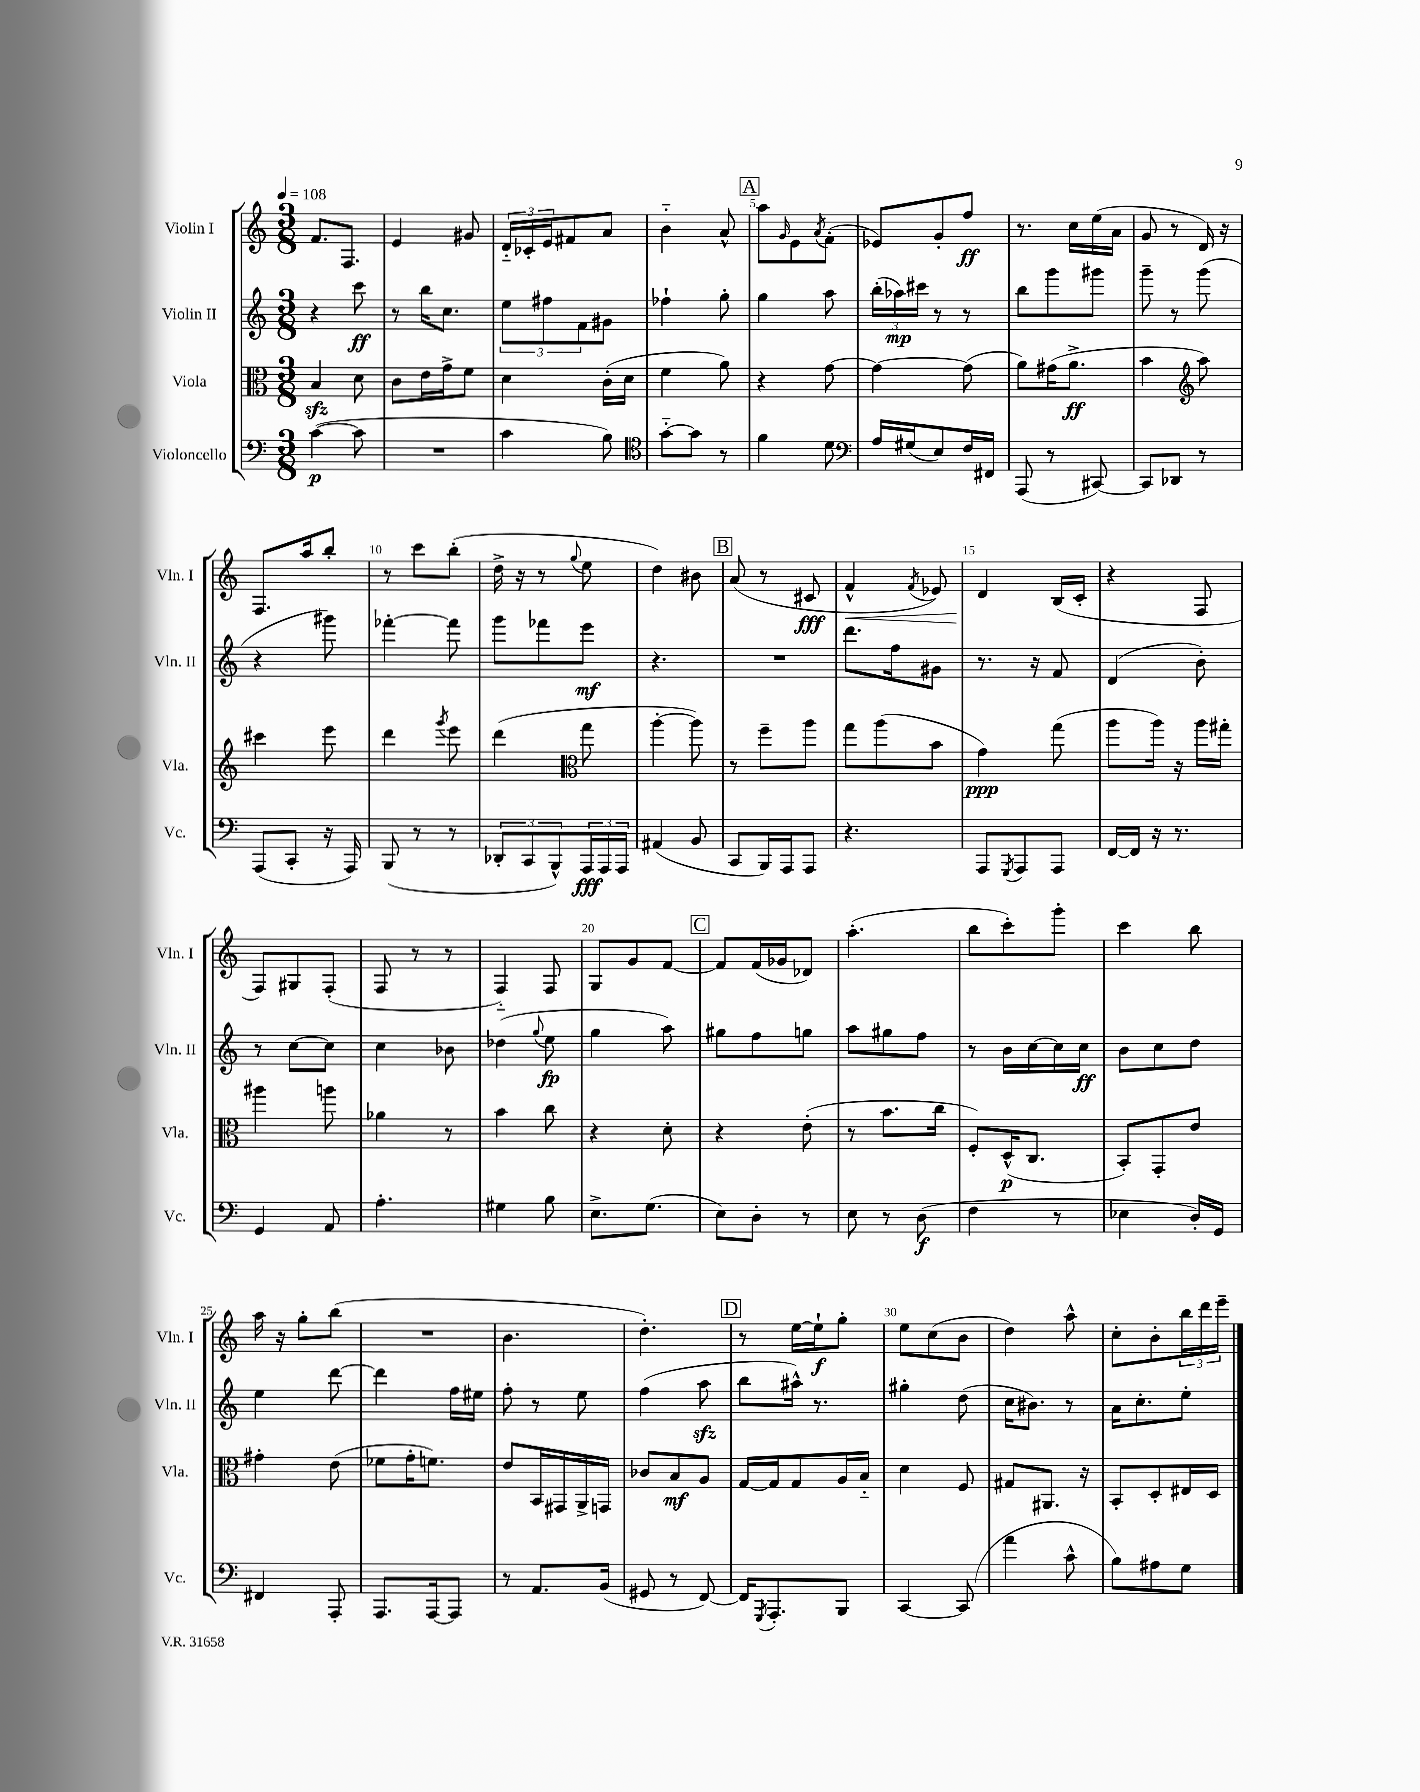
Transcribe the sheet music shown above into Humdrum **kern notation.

**kern	**kern	**kern	**kern
*staff4	*staff3	*staff2	*staff1
*clefF4	*clefC3	*clefG2	*clefG2
*k[]	*k[]	*k[]	*k[]
*M3/8	*M3/8	*M3/8	*M3/8
*MM108	*MM108	*MM108	*MM108
([4c	4B	4r	8.f
.	.	.	8.F
8c]	8d	8ccc	.
=	=	=	=
4.r	8c	8r	4e
.	16e	16bb	.
.	16g^	8.cc	.
.	8f	.	8g#
=	=	=	=
4c	4d	12ee	24d'~
.	.	.	24c-'
.	.	12ff#	24e
.	.	.	8f#
.	.	12f	.
8B)	(16c'	8g#	8a
.	16d	.	.
=	=	=	=
*clefC4	*	*	*
[8g'~	4f	4ff-`	4b'~
8g]	.	.	.
8r	8a)	8gg'	8a^^
=	=	=	=
4f	4r	4gg	8aa
.	.	.	16qqg
.	.	.	8e
.	.	.	8qa
8d	[8g	8aa	(8f'
=	=	=	=
*clefF4	*	*	*
16A	4g_	(24bb'	8e-)
.	.	24aa-)	.
(16G#	.	.	.
.	.	24ccc#	.
8E)	.	8r	8g'
16F	(8g]	8r	8ff
16FF#	.	.	.
=	=	=	=
(8AAA	8a)	8bb	8.r
8r	(16g#	8ggg	.
.	8.a^	.	16cc
[8CC#)	.	8ggg#	(16ee
.	.	.	16a
=	=	=	=
8CC#]	4b	8ggg~	8g
8DD-	.	8r	8r
*	*clefG2	*	*
8r	8aa)	(8ggg	16d)
.	.	.	16r
=	=	=	=
(8AAA	4ccc#	4r	8.F
8CC'	.	.	.
.	.	.	16aa
16r	8eee	8ggg#)	8bb'
16AAA)	.	.	.
=	=	=	=
(8BBB	4ddd	[4fff-'	8r
8r	.	.	8ccc
.	8qggg	.	.
8r	8eee	8fff-]	(8bb'
=	=	=	=
12DD-'	(4ddd	8ggg	16dd^
.	.	.	16r
12CC	.	.	.
.	.	8fff-	8r
12BBB^^)	.	.	.
*	*clefC3	*	*
.	.	.	8qqgg
24AAA	8gg	8eee	8ee
24AAA	.	.	.
24AAA	.	.	.
=	=	=	=
(4AA#	[4aa'	4.r	4dd)
8BB	8aa])	.	8b#
=	=	=	=
8CC	8r	4.r	(8a
16BBB)	8ff~	.	8r
16AAA	.	.	.
8AAA	8aa	.	8c#
=	=	=	=
4.r	8gg	8.ddd	4f^^
.	(8aa	.	.
.	.	16ff	.
.	.	.	8qf
.	8b	8g#	8e-)
=	=	=	=
8AAA	4g)	8.r	4d
8qGGG	.	.	.
8AAA	.	.	.
.	.	16r	.
8AAA	(8gg	8f	(16B
.	.	.	16c'
=	=	=	=
[16FF	8aa	(4d	4r
16FF]	.	.	.
16r	16aa)	.	.
8.r	16r	.	.
.	16aa	8b')	8F
.	16gg#'	.	.
=	=	=	=
4GG	4aa#	8r	8F)
.	.	[8cc	8G#
8AA	8aa	8cc]	(8F'
=	=	=	=
4.A'	4a-	4cc	8F
.	.	.	8r
.	8r	8b-	8r
=	=	=	=
4G#	4b	(4dd-	4F'~)
.	.	8qqgg	.
8B	8cc	8ee	8F
=	=	=	=
8.E^	4r	4gg	8G
.	.	.	8g
(8.G	.	.	.
.	8d'	8aa)	[8f
=	=	=	=
8E)	4r	8gg#	8f]
8D'	.	8ff	(16f
.	.	.	16g-
8r	(8e'	8gg	8d-)
=	=	=	=
8E	8r	8aa	(4.aa'
8r	8.b	8gg#	.
(8D	.	8ff	.
.	16cc	.	.
=	=	=	=
4F	8F')	8r	8bb
.	(16D^^	16b	8ccc')
.	8.C	[16cc	.
8r	.	16cc]	8ggg'
.	.	16cc	.
=	=	=	=
4E-	8BB')	8b	4ccc
.	8GG'	8cc	.
16D')	8e	8dd	8bb
16GG	.	.	.
=	=	=	=
4FF#	4g#'	4ee	16aa
.	.	.	16r
.	.	.	8gg'
8AAA'	(8e	[8ddd	(8bb
=	=	=	=
8.AAA	8f-	4ddd]	4.r
.	16g'	.	.
[16AAA	8.f)	.	.
8AAA]	.	16ff	.
.	.	16ee#	.
=	=	=	=
8r	8e	8ff'	4.b
8.AA	16BB	8r	.
.	16GG#	.	.
.	16AA^	8ee	.
(16BB	16GG	.	.
=	=	=	=
8GG#	8c-	(4ff	4.dd')
8r	8B	.	.
[8FF)	8A	8aa	.
=	=	=	=
16FF]	[16G	8bb	8r
8qGGG	.	.	.
8.AAA'	16G]	.	.
.	8G	16aa#^^)	[16ee
.	.	8.r	16ee`]
8BBB	16A	.	8gg'
.	16B'~	.	.
=	=	=	=
[4CC	4d	4gg#'	8ee
.	.	.	(8cc
(8CC]	8F	(8dd	8b
=	=	=	=
4a	8G#	16cc	4dd)
.	.	8.b#)	.
.	8.AA#	.	.
8c^^	.	8r	8aa^^
.	16r	.	.
=	=	=	=
8B)	8BB'	16a	8cc'
.	.	8.cc'	.
8A#	8D'	.	8b'
8G	16E#	8ee'	24bb
.	.	.	24ddd
.	16D	.	.
.	.	.	24eee~
==	==	==	==
*-	*-	*-	*-
